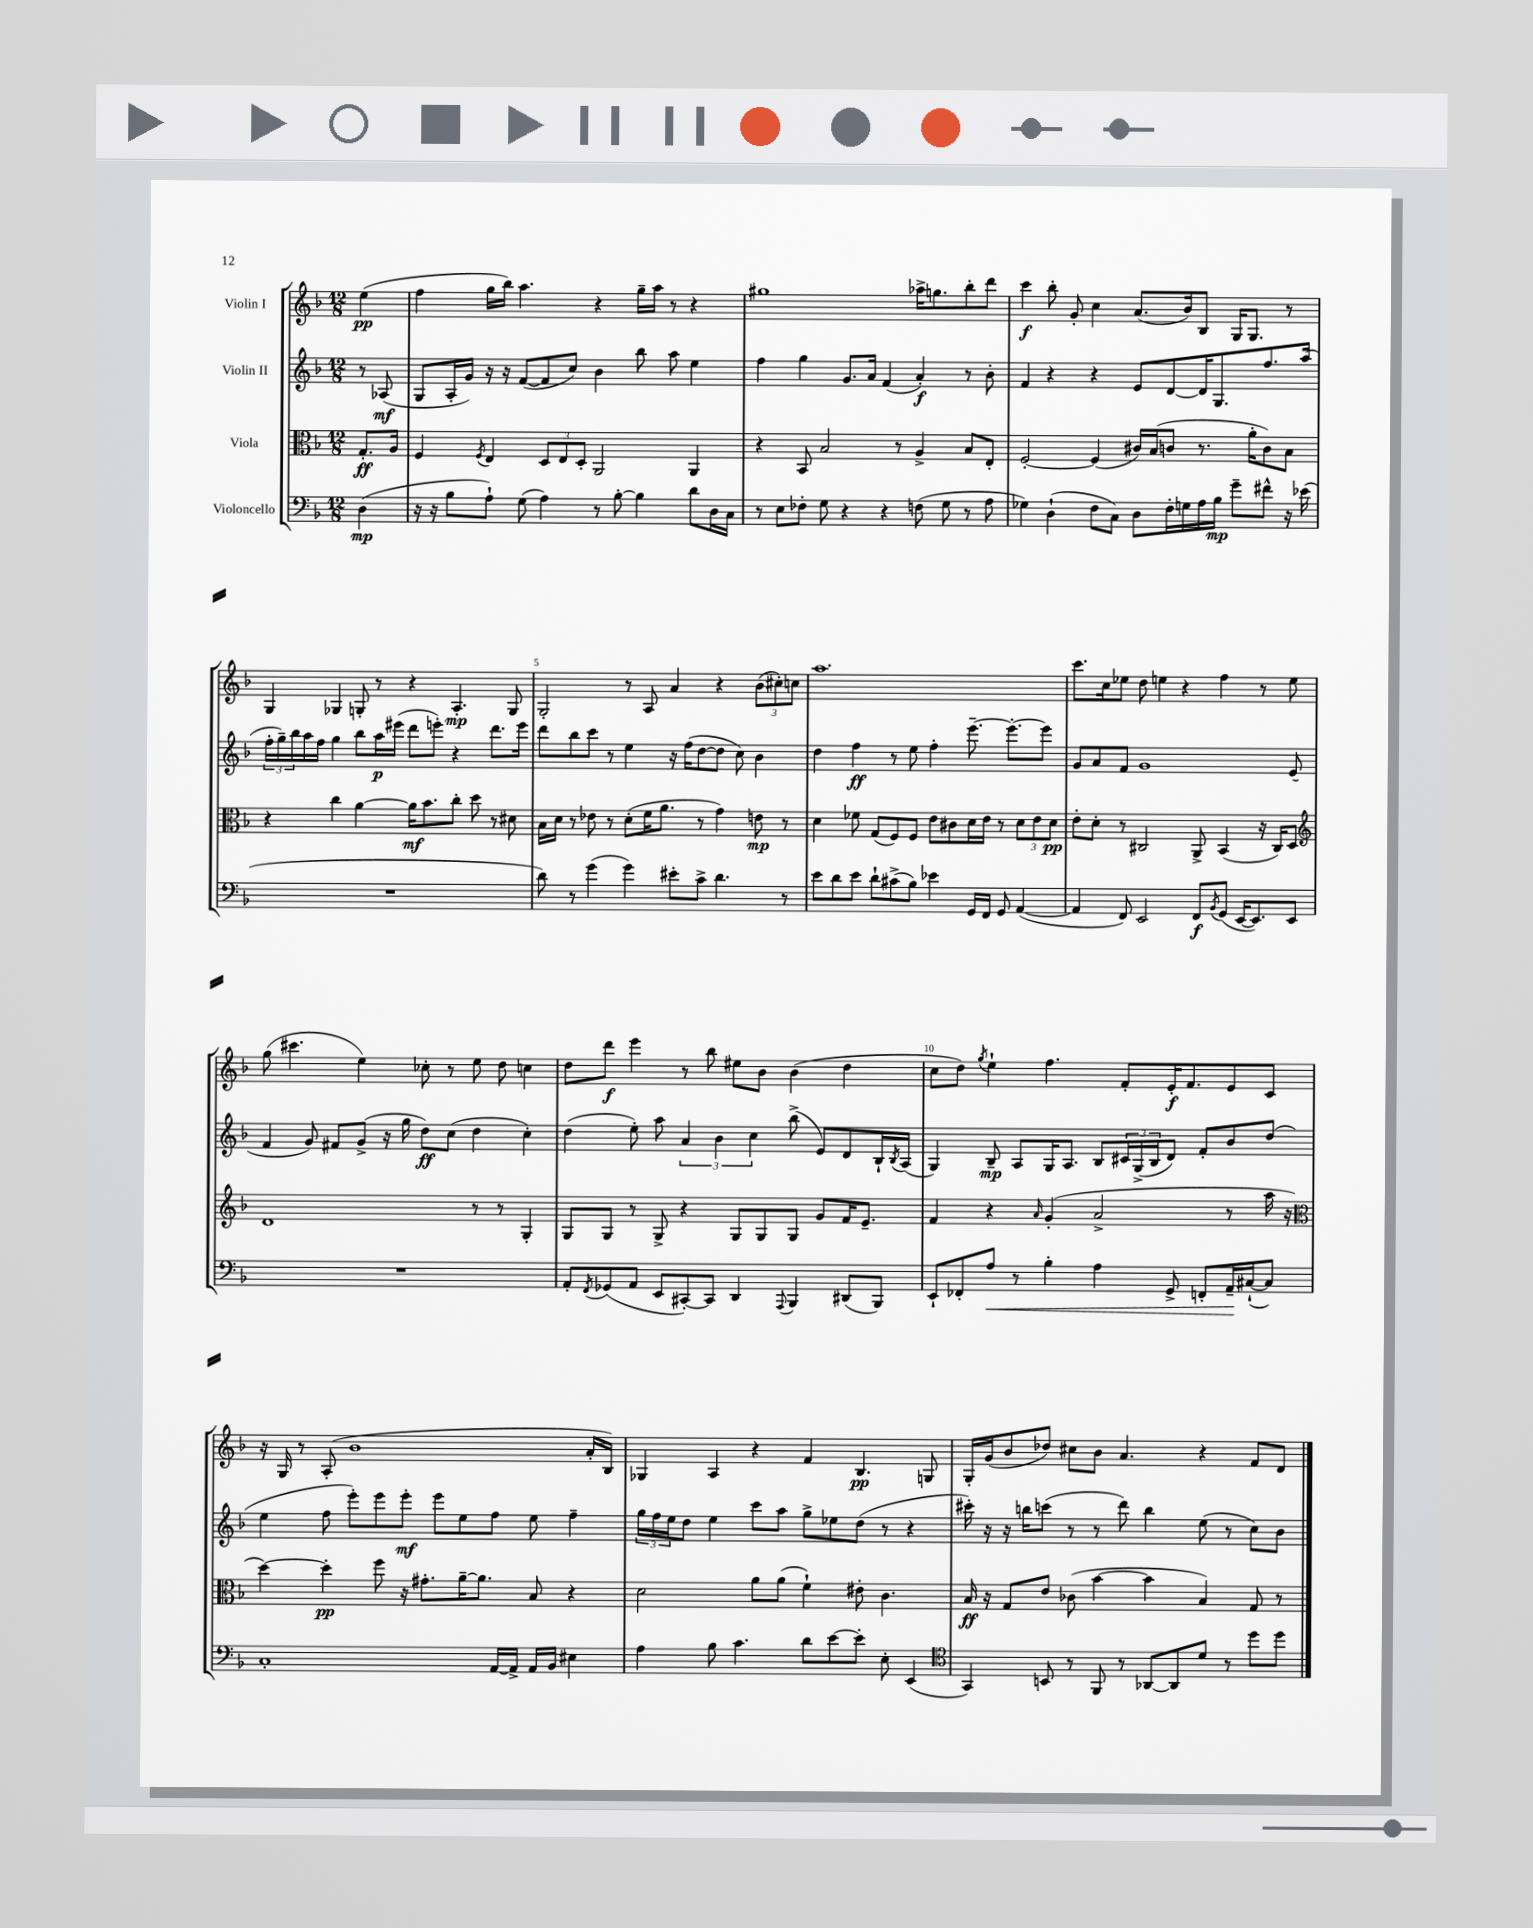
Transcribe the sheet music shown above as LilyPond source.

<<
\new StaffGroup <<
\new Staff = "s0" \with { instrumentName = "Violin I" } {
    \clef treble \key f \major \numericTimeSignature \time 12/8 \partial 4
    e''4\pp( |
    f''4 g''16 bes''16) a''4. r4 g''16-- a''16 r8 r4 |
    gis''1 aes''16-> g''8. bes''8-. d'''8 |
    c'''4\f bes''8-. g'8-. c''4 a'8.( bes'16) bes8 g16 g8. r8 |
    g4 ges4 g8-. r8 r4 a4.-.\mp g8 |
    g2-. r8 a8 a'4 r4 \tuplet 3/2 { bes'8( cis''8-.) c''8 } |
    a''1. |
    c'''8. c''16 ees''8 d''8 e''4 r4 f''4 r8 e''8 |
    g''8( cis'''4. e''4) ces''8-. r8 e''8 d''8 c''4 |
    d''8 d'''8\f e'''4 r8 bes''8 eis''8 bes'8 bes'4( d''4 |
    c''8 d''8) \acciaccatura { g''8 } e''4-! f''4. f'8-. e'16-.\f f'8. e'8 c'8 |
    r16 g16 r8 a8-.( bes'1 a'16-. bes16) |
    ges4 a4 r4 f'4 bes4.\pp g8 |
    g16-. g'16( bes'8 des''8) cis''8 bes'8 a'4. r4 f'8 d'8 \bar "|." |
}
\new Staff = "s1" \with { instrumentName = "Violin II" } {
    \clef treble \key f \major \numericTimeSignature \time 12/8 \partial 4
    r8 aes8\mf( |
    g8 a16-. g'16) r16 r16 f'8~( f'8 c''8) bes'4 bes''8 a''8 e''4 |
    f''4 g''4 g'8. a'16 f'4( a'4-.\f) r8 bes'8-. |
    f'4 r4 r4 e'8 d'8~ d'16 g8. f''8. a''16( |
    \tuplet 3/2 { f''16-. g''16--) bes''16 } a''16 f''16 g''4 bes''8 a''16\p eis'''16( d'''8 e'''8-.) r4 d'''8. e'''16 |
    d'''8 bes''8 c'''8 r8 e''4 r16 f''16( d''8~ d''8 c''8) bes'4 |
    d''4 f''4\ff r8 e''8 f''4-. e'''8.~-- e'''8.~-. e'''8 |
    g'8 a'8 f'8 g'1 e'8( |
    f'4 g'8) fis'8 g'8->( r16 g''16 d''8\ff) c''8( d''4 c''4-.) |
    d''4( e''8-.) a''8 \tuplet 3/2 { a'4 bes'4 c''4 } bes''8->( e'8) d'8 bes16-! \acciaccatura { bes8 } a16( |
    g4) bes8--\mp a8 g16 a8. bes8 \tuplet 3/2 { cis'16 g16->( bes16 } d'8) f'8-. bes'8 d''8( |
    e''4 f''8 e'''8-.) e'''8 e'''8-.\mf e'''8 e''8 f''8 e''8 f''4-- |
    \tuplet 3/2 { g''16 f''16 e''16 } d''8 e''4 c'''8 a''8 g''8-> ees''8 d''8( r8 r4 |
    cis'''16-.) r16 r16 b''16 c'''8( r8 r8 d'''8) b''4 e''8( r8 c''8) bes'8 \bar "|." |
}
\new Staff = "s2" \with { instrumentName = "Viola" } {
    \clef alto \key f \major \numericTimeSignature \time 12/8 \partial 4
    g8.-.\ff a16 |
    f4 \acciaccatura { f8 } e4 \tuplet 3/2 { d8 e8 d8-. } a,2 a,4 |
    r4 bes,8 bes2 r8 a4-> bes8 e8-. |
    f2~-. f4( cis'16) bes16( c'8 r8. a'16-. c'8) bes8 |
    r4 c''4 a'4~ a'16\mf bes'8. c''8-. d''8 r8 dis'8 |
    bes16 d'16 r8 ees'8 r8 d'8-.( f'16 a'8. r8 g'4) e'8\mp r8 |
    d'4 fes'8 g8( f8) f8 e'8 cis'8 d'16 e'16 r8 \tuplet 3/2 { d'8 e'8 d'8\pp } |
    e'8-. d'8-. r8 cis2 a,8-> bes,4( r16 cis16) d8 |
    \clef treble d'1 r8 r8 g4-. |
    g8 g8 r8 g8-> r4 g8 g8 g8 g'8 f'16 e'8.-- |
    f'4 r4 \grace { a'16 } g'4-.( a'2-> r8 a''16 r16 |
    \clef alto d''4~) d''4-.\pp f''8 r16 gis'8.-. a'16~-- a'8. bes8 r4 |
    d'2 a'8 a'8( f'4-!) eis'8-. c'4. |
    bes16\ff r16 g8 e'8 ces'8( bes'4~ bes'4 bes4) g8 r8 \bar "|." |
}
\new Staff = "s3" \with { instrumentName = "Violoncello" } {
    \clef bass \key f \major \numericTimeSignature \time 12/8 \partial 4
    d4\mp( |
    r16 r16 bes8 a8-!) g8( a4) r8 bes8~-. bes4 d'8 d16 c16 |
    r8 e8 fes8-. g8 r4 r4 f8( g8 r8 a8 |
    ges4) d4-!( f8 c8) d8 f16-. g16 a16 bes16\mp g'8-- fis'8-^ r16 ees'16( |
    R1. |
    d'8) r8 g'4( g'4) eis'8-. c'8-> d'4. r8 |
    e'8 d'8 e'8 d'8-! cis'8->( bes8) ees'4 g,16 f,16 g,8 a,4~( |
    a,4 f,8) e,2 f,8\f \acciaccatura { bes,8 } g,8( e,16~ e,8.) e,8 |
    R1. |
    a,8-. \acciaccatura { f,8 } ges,8( a,8 e,8 cis,8~-.) cis,8 d,4 \appoggiatura { a,,8 } bes,,4 dis,8( bes,,8) |
    e,8-! fes,8-. a8\< r8 bes4-. a4 g,8-> f,8-. a,16--\! cis16~-!( cis8) |
    c1-. a,16~ a,16-> a,16 bes,16 eis4 |
    a4 bes8 c'4. d'8 e'8~ e'8-. e8-. e,4( |
    \clef tenor g,4) b,8 r8 f,8 r8 aes,8~ aes,8 d'8 r8 d''8 d''8 \bar "|." |
}
>>
>>
\layout { \context { \Score \override BarNumber.break-visibility = ##(#f #t #t) barNumberVisibility = #(every-nth-bar-number-visible 5) } }
